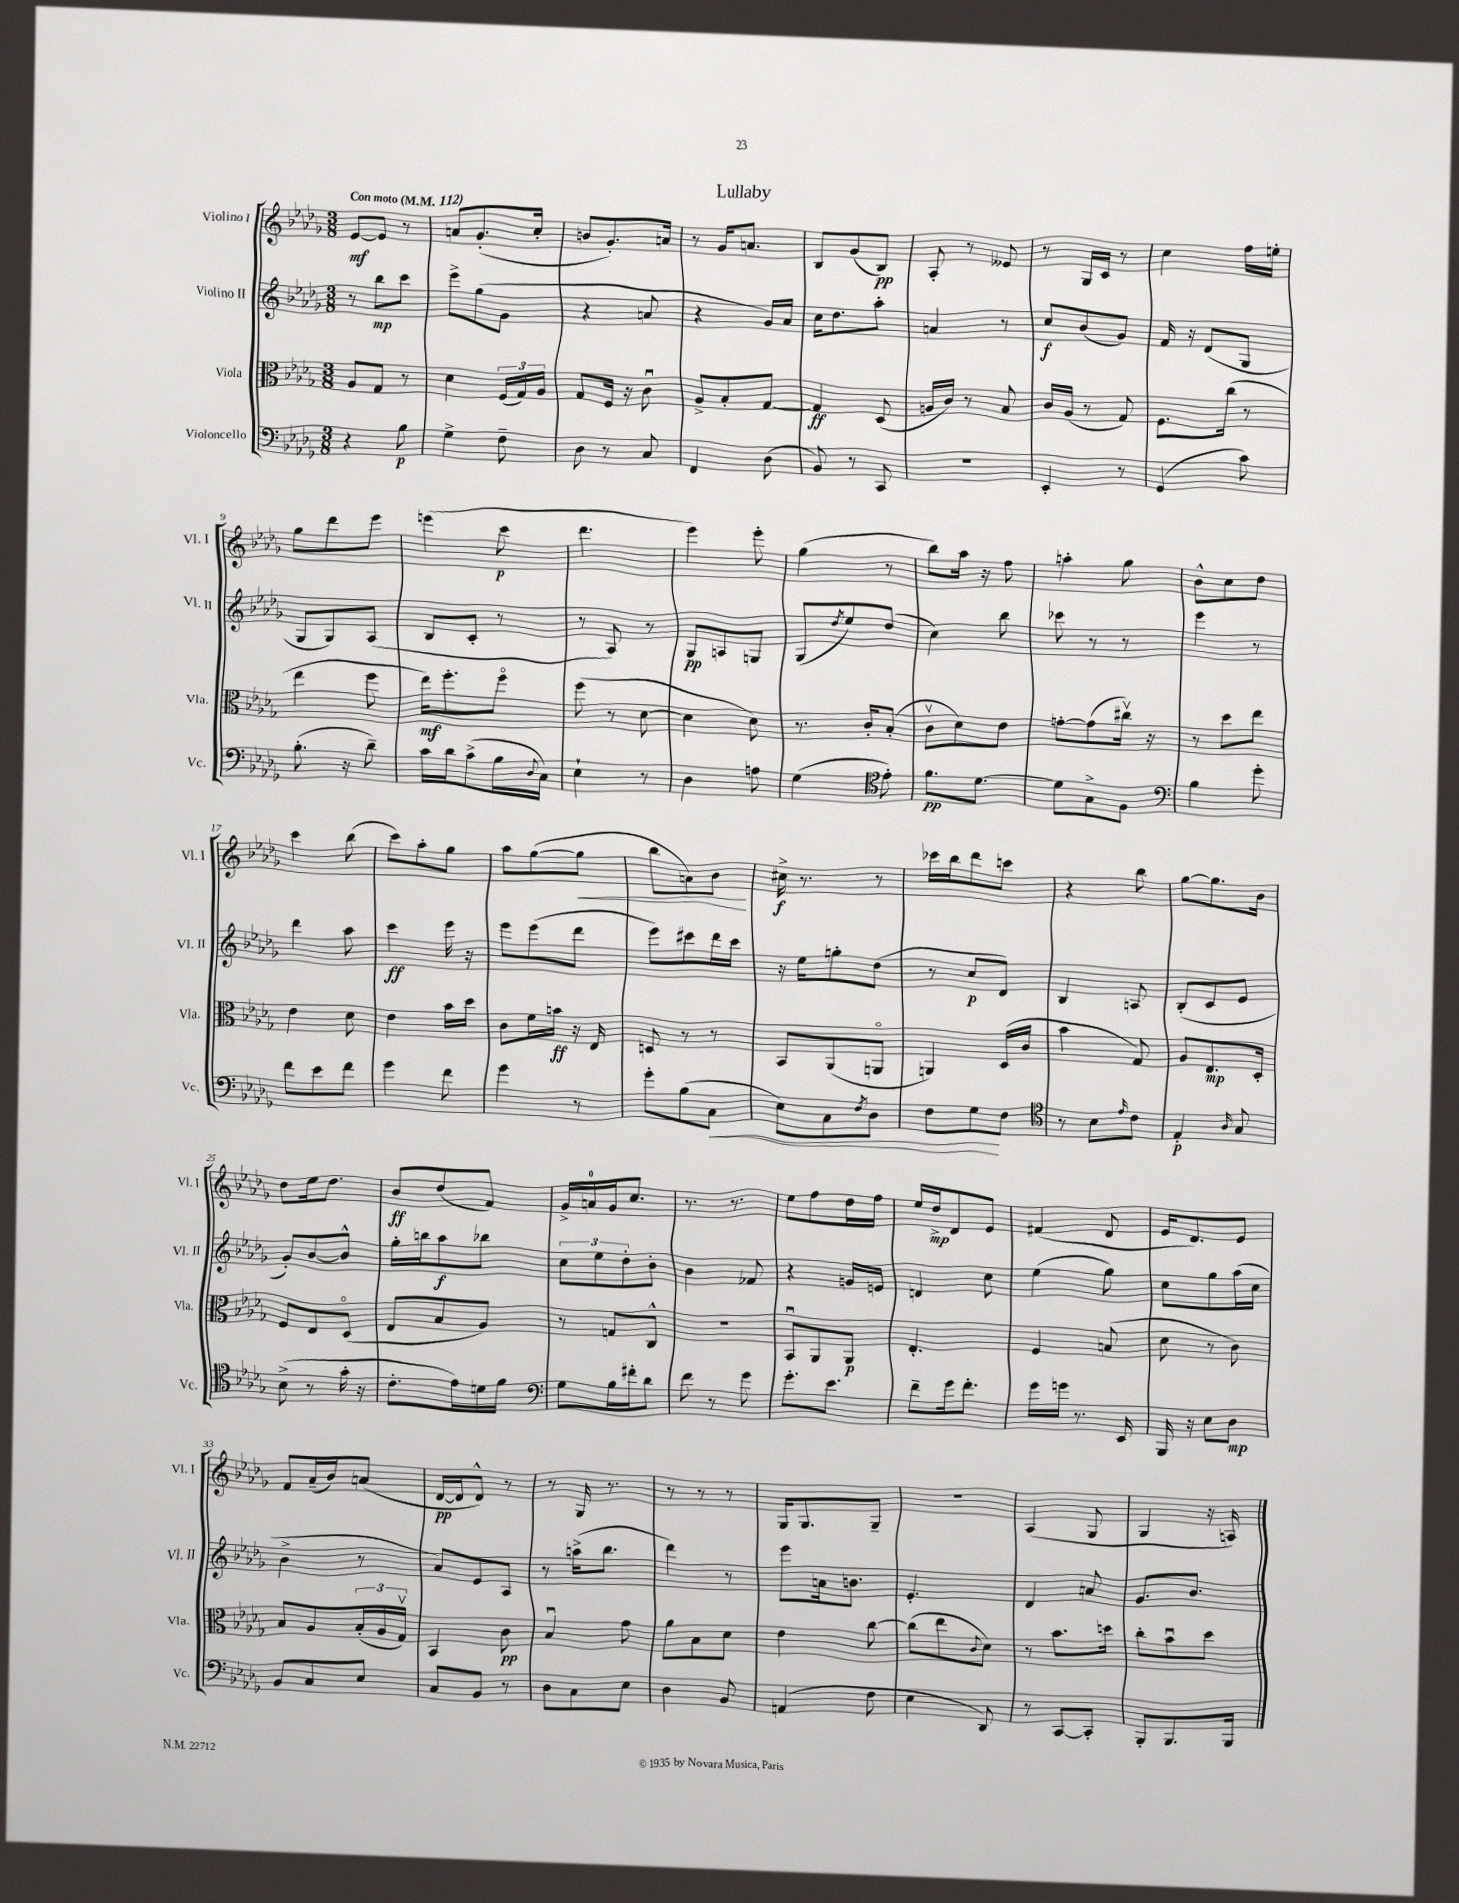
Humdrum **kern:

**kern	**kern	**kern	**kern
*staff4	*staff3	*staff2	*staff1
*clefF4	*clefC3	*clefG2	*clefG2
*k[b-e-a-d-g-]	*k[b-e-a-d-g-]	*k[b-e-a-d-g-]	*k[b-e-a-d-g-]
*M3/8	*M3/8	*M3/8	*M3/8
*MM112	*MM112	*MM112	*MM112
4r	8A-/L	8r	[8e-/L
.	8G-/J	8bb-\L	8e-/]J
8B-\	8r	8ccc\J	8r
=	=	=	=
4G-^\	4d-\	8eee-^\L	8a/L
.	.	(8gg-\	(8.g-'/
8F~\	(24F/LL	8g-\J	.
.	24G-/)	.	.
.	.	.	16cc'/Jk
.	24A-/JJ	.	.
=	=	=	=
8D-\	8G-/L	4r	8b/L
8r	16F/Jk	.	8.g-'/)
.	16r	.	.
8C/	8cu\	8a/	.
.	.	.	16a/Jk
=	=	=	=
4FF/	8A-^/L	4r	8r
.	8B-'/	.	16g-/LK
.	.	.	8.a/J
(8D-\	[8G-/J	16g-/LL)	.
.	.	16a-/JJ	.
=	=	=	=
8BB-/)	4G-/]	16cc\LK	8B-/L
.	.	8.dd-\	.
8r	.	.	(8g-/
8CC/	(8D-/	8aa-'\J	8B-/J)
=	=	=	=
4.r	16A/LL	4a/	8A-'/
.	16c/JJ)	.	.
.	8r	.	8r
.	8B-/	8r	8e--/
=	=	=	=
4EE-'/	16c/LL	8cc/L	8r
.	(16A-/JJ	.	.
.	8r	(8b-/	16G-/LL
.	.	.	16c/JJ
8r	8G-/)	8g-/J)	8r
=	=	=	=
(4GG-/	8.F\L	16f/	4cc\
.	.	16r	.
.	.	(8d-/L	.
.	(16cc\Jk	.	.
8c\)	8r	8G-/J	16ff\LL
.	.	.	16ee'\JJ
=	=	=	=
(8.B-'\	4ee-\	8G-/L	8gg-\L
.	.	8G-/)	8ddd-\
16r	.	.	.
8d-~\)	8ff\	(8A-/J	8eee-\J
=	=	=	=
16c\LL	16ee-\LK)	8B-/L	(4eee\
16d-\J	8.ff'\	.	.
(8c^\	.	8c'/J	.
16B-\L	8ffo\J	8r	8ccc\
8qqD-/	.	.	.
16C\JJ)	.	.	.
=	=	=	=
4E-`\	(8ff\	8r	4.ddd-\
.	8r	8A-/)	.
8r	[8d-\	8r	.
=	=	=	=
4D-\	4d-\]	8G-/L	4eee-\)
.	.	8A/	.
8A\	8d-\)	8G/J	8eee-'\
=	=	=	=
(4G-\	8.r	(8G-/L	(4gg-\
.	.	8qdd-/	.
.	.	8ee-/)	.
.	16c'/LK	.	.
*clefC4	*	*	*
8e-'\)	(8B-'/J	(8dd-/J	8r
=	=	=	=
8.f\L	8cv\L	4cc\)	8bb-\L)
.	8d-\)	.	16aa-\Jk
[8.d-\J	.	.	16r
.	8e-\J	8bb-\	8ff\
=	=	=	=
8d-\]L	[8g'\L	8ccc-\	4aa'\
8G-^\	(8g\]	8r	.
8F\J	16cc#v\Jk)	8r	8gg-\
.	16r	.	.
=	=	=	=
*clefF4	*	*	*
4B-\	8r	4eee-\	8b-^^\L
.	8dd-\L	.	8cc\
8g-'\	8ee-\J	8r	8dd-\J
=	=	=	=
8f\L	4e-\	4ddd-\	4ccc\
8e-\	.	.	.
8f\J	8d-\	8aa-\	(8bb-\
=	=	=	=
4g-\	4e-\	4ccc\	8ccc\L)
.	.	.	8aa-'\
8f\	16b-\LL	16eee-\	8gg-\J
.	16dd-\JJ	16r	.
=	=	=	=
4g-\	8c\L	8eee-\L	8aa-\L
.	16f\L	(8eee-\	([8gg-\
.	16b\JJ	.	.
8r	16r	8ddd-\J	8gg-\]J
.	16E-/	.	.
=	=	=	=
8g-'\L	8D/	8eee-\L)	8bb-\L
(8B-\	8r	8ccc#\	8a\)
8C\J	8r	16ddd-\L	8b-\J
.	.	16ccc#\JJ	.
=	=	=	=
8E-\L)	8BB-/L	16r	16cc#^\
.	.	16ee-\LK	8.r
8C\	(8AA-/	8gg'\	.
8qF/	.	.	.
8D-\J	8AAo/J	(8dd-\J	8r
=	=	=	=
8F\L	4AA/)	8r	16ccc-\LL
.	.	.	16bb-\J
8G-\	.	8cc/L	8ddd-\
8F\J	(16D-/LL	8d-/J)	8ccc\J
.	16c/JJ	.	.
=	=	=	=
*clefC4	*	*	*
8r	4b-\	4B-/	4r
8B-\L	.	.	.
16qqe-/	.	.	.
8c\J	8G-/)	8A/	8bb-\
=	=	=	=
4E-'/	8A-/L	(8B-'/L	[8gg-\L
.	8.E-/	8c/	8.gg-\]
16qqA-/	.	.	.
8G-/	.	8e-/J	.
.	16D-'/Jk	.	16b-\Jk
=	=	=	=
(8B-^\	8F/L	8g-'/L)	8dd-\L
8r	8E-/	[8b-/	16ee-\k
.	.	.	8.dd-\J
16g-'\	(8D-o/J	8b-^^/]J	.
16r	.	.	.
=	=	=	=
8.c'\L	8E-/L	16gg-'\LL	8b-/L
.	.	16bb\J	.
.	8B-/	8aa-\	(8dd-/
16e-\L)	.	.	.
16d\	8A-/J)	8bb-\J	8f/J)
16f\JJ	.	.	.
=	=	=	=
*clefF4	*	*	*
8G-\L	8r	12cc\L	16g-^/LL
.	.	.	16a/
.	.	12ee-\	.
16B-\L	8G/L	.	16g-/J
.	.	12dd-'\	.
16f#'\J	.	.	8.cc/J
8d-\J	8C^^/J	8b-'\J	.
=	=	=	=
8f\	4.r	4b-\	8.r
8r	.	.	.
.	.	.	8.r
8g-\	.	8f-/	.
=	=	=	=
8.g-'\L	8BB-u/L	4r	8ee-\L
.	8AA-/	.	8ff\
8.e-\J	.	.	.
.	8AA-/J	16g/LL	16dd-\L
.	.	16e/JJ	16ff\JJ
=	=	=	=
8f~\L	4.E-'/	4d/	16ee-/LL
.	.	.	16dd-^/J
16g-\k	.	.	8d-/
8.f'\J	.	.	.
.	.	8cc\	8e-/J
=	=	=	=
16g-\LL	4F/	(4ee-\	(4f#/
16g\JJ	.	.	.
8.r	.	.	.
.	(8B/	8gg-\)	8d-/
16EE-/	.	.	.
=	=	=	=
16BBB-/	8d-\	8cc\L	16e-/LK
16r	.	.	8.d-/)
8E-\L	8r	8gg-\	.
8D-\J	8c\)	(16aa-\L	8e-/J
.	.	16cc\JJ	.
=	=	=	=
8BB-/L	8B-/L	4b-^\	8f/L
8C/	8A-/	.	(16a-~/L
.	.	.	16b-/J)
8E-/J	(24B-'/L	8r	(8a/J
.	24A-/	.	.
.	24G-v/JJ)	.	.
=	=	=	=
8C/L	4BB-/	8a-/L)	[16d-/LL
.	.	.	16d-/]J
8BB-/J	.	8e-/	8d-^^/J)
8r	8c\	8A-/J	8r
=	=	=	=
8D-\L	4B-u/	8r	8r
8C\	.	(16aa^\LK	16G-/
.	.	8.bb-\J	8.r
8E-\J	8g-\	.	.
=	=	=	=
4D-\	8a-\L	4ddd-\)	8r
.	8B-\	.	8r
8BB-/	8d-\J	8r	8r
=	=	=	=
(4AA/	4e-\	8eee-\L	16G-/LK
.	.	.	8.G-/
.	.	16a\k	.
.	.	8.b\J	.
8F\	[8cc\	.	8G-~/J
=	=	=	=
4E-\	(8cc\]L	4.e-'/	4.r
.	8ee-\	.	.
.	8qqc/	.	.
8DD-/)	8d-\J)	.	.
=	=	=	=
8r	8r	4d-/	(4A-/
[8CC/L	8.b-\L	.	.
8CC'/]J	.	8a/	8G-/
.	16dd\Jk	.	.
=	=	=	=
8BBB-'/L	8cc'\L	8.g-/L	4G-/
8.BBB-/	8b-u\	.	.
.	.	8.b-/J	.
.	8dd-\J	.	16r
16BBB-/Jk	.	.	16A/)
==	==	==	==
*-	*-	*-	*-
